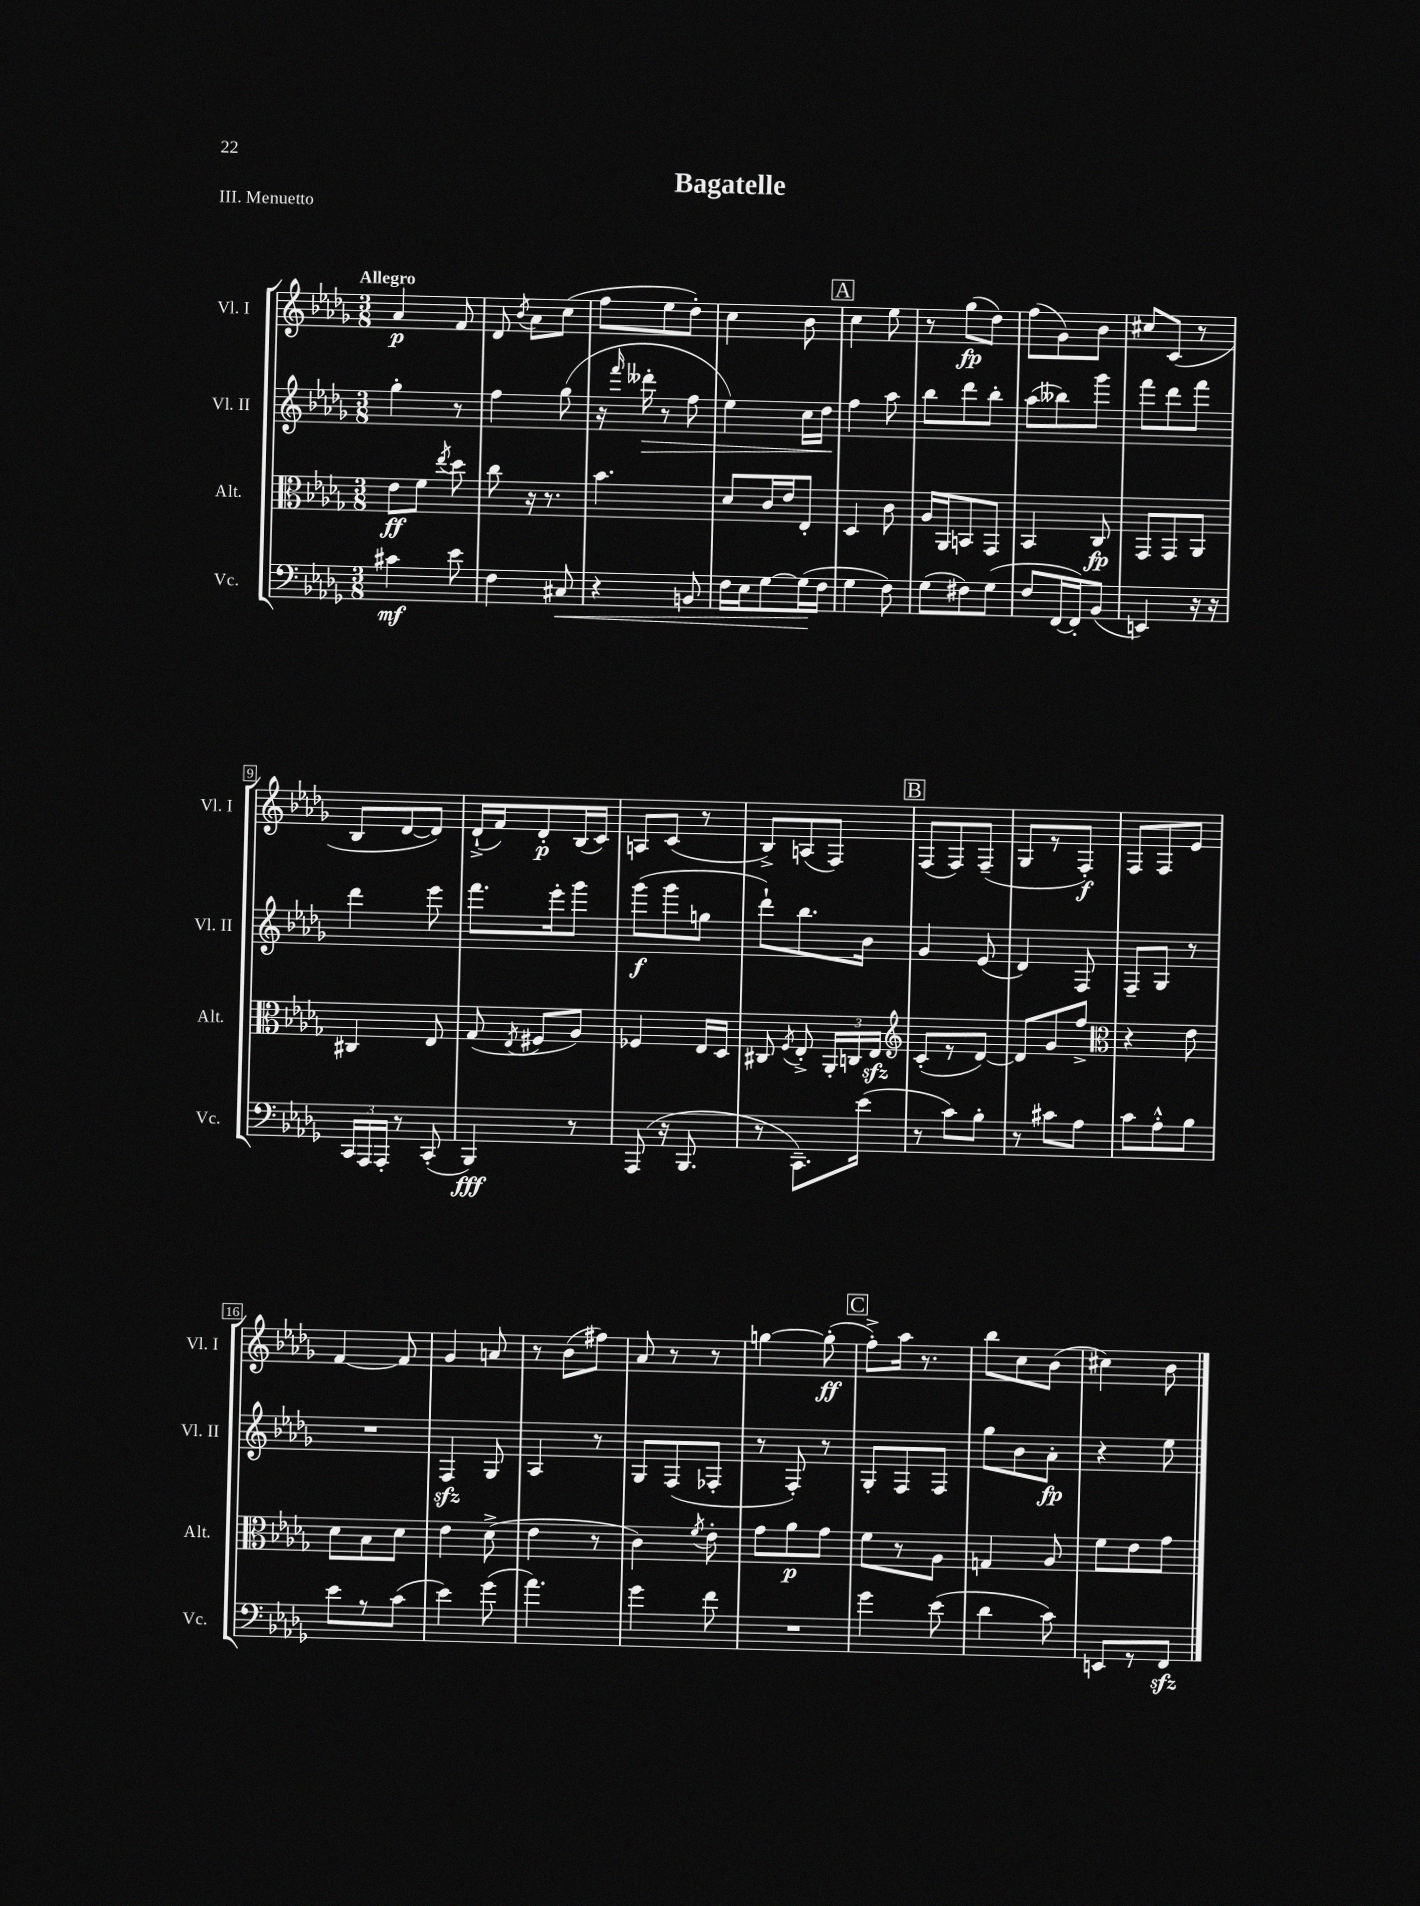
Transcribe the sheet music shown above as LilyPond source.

\header { title = "Bagatelle" piece = "III. Menuetto" }
<<
\new StaffGroup <<
\new Staff = "s0" \with { instrumentName = "Vl. I" shortInstrumentName = "Vl. I" } {
    \clef treble \key des \major \numericTimeSignature \time 3/8 \tempo "Allegro"
    \autoBeamOff aes'4\p f'8 |
    des'8 \acciaccatura { bes'8 } aes'8[ c''8]( |
    f''8[ ees''8 des''8]-.) |
    c''4 bes'8 |
    \mark \markup { \box "A" } c''4 ees''8 |
    r8 ges''8[\fp( des''8]) |
    f''8[( ges'8) bes'8] |
    cis''8[ c'8]( r8 |
    bes8[ des'8~ des'8]) |
    des'16[-!->( f'16) des'8-.\p bes16( c'16]) |
    a8[ c'8]( r8 |
    bes8[->) a8( f8]) |
    \mark \markup { \box "B" } f8[( f8) f8]--( |
    ges8[ r8 f8]-.\f) |
    f8[ f8 ees'8] |
    f'4~ f'8 |
    ges'4 a'8 |
    r8 bes'8[( fis''8]) |
    aes'8 r8 r8 |
    g''4~ g''8-.\ff( |
    \mark \markup { \box "C" } f''8[-.->) aes''16] r8. |
    bes''8[ c''8 bes'8]( |
    cis''4) bes'8 \bar "|." |
}
\new Staff = "s1" \with { instrumentName = "Vl. II" shortInstrumentName = "Vl. II" } {
    \clef treble \key des \major \numericTimeSignature \time 3/8
    \autoBeamOff ges''4-. r8 |
    f''4 ges''8( |
    r16 \grace { f'''16 } deses'''16-.\> r8 f''8 |
    ees''4) c''16[ des''16] |
    \mark \markup { \box "A" } f''4\! aes''8 |
    bes''8[ des'''8 bes''8]-. |
    aes''8[( beses''8) ges'''8] |
    f'''8[ des'''8 f'''8] |
    des'''4 ees'''8 |
    f'''8.[ ees'''16-. ges'''8] |
    ges'''8[\f( ges'''8 g''8] |
    des'''8[-!) bes''8. bes'16] |
    \mark \markup { \box "B" } ges'4 ees'8( |
    des'4) f8 |
    f8[-- ges8] r8 |
    R4. |
    f4\sfz ges8 |
    aes4 r8 |
    ges8[ f8( fes8]-. |
    r8 f8-.) r8 |
    \mark \markup { \box "C" } ges8[-. f8 f8] |
    ges''8[ bes'8 aes'8]-.\fp |
    r4 ees''8 \bar "|." |
}
\new Staff = "s2" \with { instrumentName = "Alt." shortInstrumentName = "Alt." } {
    \clef alto \key des \major \numericTimeSignature \time 3/8
    \autoBeamOff ees'8[\ff f'8] \acciaccatura { ees''8 } des''8 |
    c''8 r16 r8. |
    bes'4. |
    des'8[ c'16 ees'16 ees8]-. |
    \mark \markup { \box "A" } des4 c'8 |
    aes16[ aes,16 b,8 ges,8] |
    bes,4 c8\fp |
    ges,8[ ges,8 aes,8] |
    cis4 ees8 |
    ges8( \acciaccatura { ees8 } fis8[ aes8]) |
    fes4 ees16[ des16] |
    cis8 \acciaccatura { f8 } ees8-.-> \tuplet 3/2 { aes,16[-. c16 ees16]\sfz } |
    \mark \markup { \box "B" } \clef treble c'8[-.( r8 des'8]~) |
    des'8[ ges'8 f''8]-> |
    \clef alto r4 ees'8 |
    des'8[ bes8 des'8] |
    ees'4 des'8->( |
    ees'4 r8 |
    c'4) \acciaccatura { f'8 } ees'8-. |
    ges'8[ aes'8\p ges'8] |
    \mark \markup { \box "C" } f'8[ r8 aes8] |
    g4 aes8 |
    f'8[ ees'8 ges'8] \bar "|." |
}
\new Staff = "s3" \with { instrumentName = "Vc." shortInstrumentName = "Vc." } {
    \clef bass \key des \major \numericTimeSignature \time 3/8
    \autoBeamOff cis'4\mf ees'8 |
    f4 cis8\< |
    r4 b,8 |
    f16[ ees16 ges8~ ges16\!( f16] |
    \mark \markup { \box "A" } ges4 f8) |
    ges8[( fis8) ges8]( |
    f8[ f,16~ f,16-.) bes,8]( |
    e,4) r16 r16 |
    \tuplet 3/2 { c,16[ aes,,16 aes,,16]-. } r8 c,8-.( |
    bes,,4\fff) r8 |
    aes,,8( r16 bes,,8. |
    r8 c,8.[--) ees'16]( |
    \mark \markup { \box "B" } r8 c'8[) bes8]-. |
    r8 cis'8[ aes8] |
    c'8[ aes8-.-^ bes8] |
    ees'8[ r8 c'8]( |
    ees'4) ges'8( |
    aes'4.) |
    ges'4 f'8 |
    R4. |
    \mark \markup { \box "C" } ges'4 ees'8( |
    des'4 c'8) |
    e,8[ r8 f,8]\sfz \bar "|." |
}
>>
>>
\layout { \context { \Score \override BarNumber.stencil = #(make-stencil-boxer 0.1 0.3 ly:text-interface::print) } }
